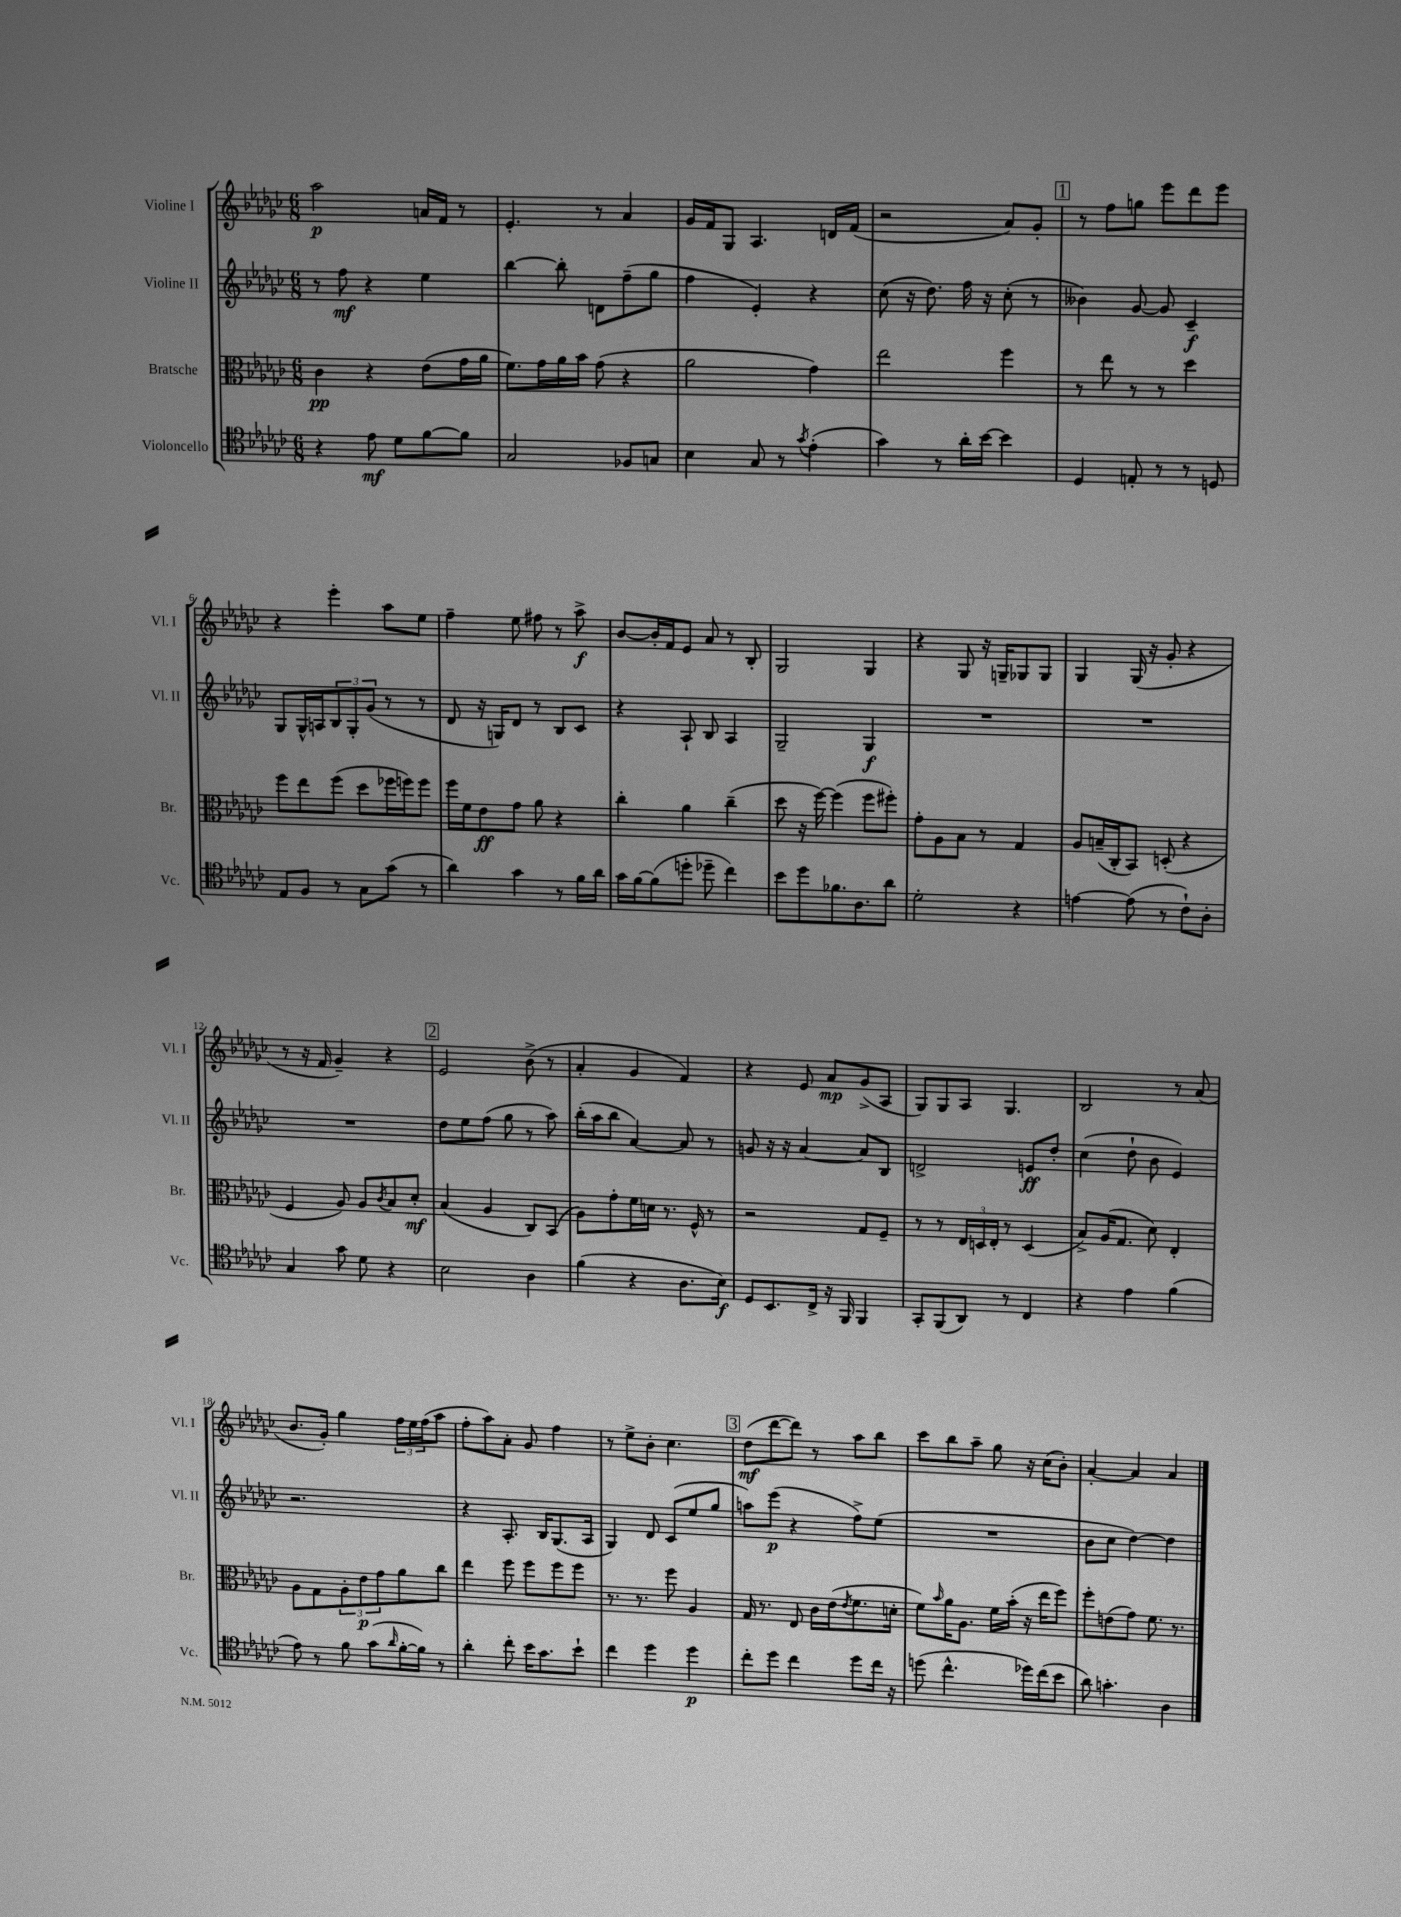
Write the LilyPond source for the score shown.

<<
\new StaffGroup <<
\new Staff = "s0" \with { instrumentName = "Violine I" shortInstrumentName = "Vl. I" } {
    \clef treble \key ges \major \numericTimeSignature \time 6/8
    aes''2\p a'16 f'16 r8 |
    ees'4.-. r8 aes'4 |
    ges'16 f'16 ges8 aes4. d'16 f'16( |
    r2 aes'8) ges'8-. |
    \mark \markup { \box "1" } r8 f''8 g''8 ees'''8 des'''8 ees'''8 |
    r4 ees'''4-. aes''8 ees''8 |
    f''4-- ees''8 fis''8 r8 aes''8->\f |
    bes'8~ bes'16-. f'16 ees'8 aes'8 r8 bes8-. |
    ges2 ges4 |
    r4 ges8 r16 g16-- ges8 ges8 |
    ges4 ges16( r16 ges'8-. r4 |
    r8 r16 f'16 ges'4--) r4 |
    \mark \markup { \box "2" } ees'2 bes'8->( r8 |
    aes'4-. ges'4 f'4) |
    r4 ees'8 aes'8\mp ges'8->( aes8 |
    ges8) ges8 aes8 ges4. |
    bes2 r8 aes'8( |
    bes'8. ges'16-.) ges''4 \tuplet 3/2 { f''16 ees''16 f''16( } aes''8 |
    f''8-. aes''8) aes'8-. ges'8 f''4 |
    r8 ees''8-> bes'8-. ces''4. |
    \mark \markup { \box "3" } des''8\mf( des'''8~ des'''8) r8 aes''8 bes''8 |
    ces'''8 bes''8 aes''8-- ges''8 r16 ces''16( bes'8-.) |
    aes'4~-. aes'4 aes'4 \bar "|." |
}
\new Staff = "s1" \with { instrumentName = "Violine II" shortInstrumentName = "Vl. II" } {
    \clef treble \key ges \major \numericTimeSignature \time 6/8
    r8 f''8\mf r4 ees''4 |
    bes''4~ bes''8-. d'8 f''8--( ges''8 |
    f''4 ees'4-.) r4 |
    ces''8( r16 des''8.) f''16 r16 ces''8-.( r8 |
    \mark \markup { \box "1" } beses'4) ges'8~ ges'8 ces'4--\f |
    ges8 ges16-^ a16 \tuplet 3/2 { bes8 ges8-. ges'8( } r8 r8 |
    des'8 r16 g16) des'8 r8 bes8 ces'8 |
    r4 aes8-! bes8 aes4 |
    ges2-- ges4\f |
    R2. |
    R2. |
    R2. |
    \mark \markup { \box "2" } des''8 ees''8 f''8( ges''8 r8 aes''8) |
    bes''16-.( aes''16 bes''8 aes'4~) aes'8 r8 |
    g'8 r16 r16 aes'4~ aes'8 bes8 |
    d'2-> e'8\ff des''8-. |
    ces''4( des''8-! bes'8 ees'4) |
    r2. |
    r4 aes8.-. bes16 ges8.( aes16 |
    ges4) des'8 ces'8( ees''8 ges''8 |
    \mark \markup { \box "3" } a''8) ees'''8\p( r4 f''8->) ees''8( |
    R2. |
    bes'8 ces''8 des''4~) des''4 \bar "|." |
}
\new Staff = "s2" \with { instrumentName = "Bratsche" shortInstrumentName = "Br." } {
    \clef alto \key ges \major \numericTimeSignature \time 6/8
    ces'4\pp r4 ees'8( ges'16 aes'16 |
    f'8.) ges'16 aes'16 bes'16 ges'8( r4 |
    aes'2 ges'4) |
    ees''2 f''4 |
    \mark \markup { \box "1" } r8 ees''8 r8 r8 des''4 |
    f''8 ees''8 f''8( des''8 fes''16 f''16) f''8 |
    f''16 f'16 ees'8\ff ges'8 aes'8 r4 |
    ces''4-. aes'4 ces''4--( |
    des''8 r16 f''16~) f''4( f''8 fis''8-.) |
    ges'8-. aes8 bes8 r8 ges4 |
    aes8 b16--( ces16-. bes,8) d8-.( r4 |
    f4 aes8) aes8 \acciaccatura { ces'8 } bes8 des'8-.\mf |
    \mark \markup { \box "2" } bes4( aes4 ces8) bes,8( |
    aes8) ges'8-. f'16 d'16 r8. f16-^ r8 |
    r2 ges8 f8-- |
    r8 r8 \tuplet 3/2 { ees16 d16 ees16-. } r8 d4( |
    bes8->) aes16( ges8. des'8) ees4-. |
    aes8 ges8 \tuplet 3/2 { aes8-. ees'8\p ges'8 } aes'8 ces''8 |
    ees''4 f''8 f''8 f''8 f''8 |
    r8. r8. f''8 aes4 |
    \mark \markup { \box "3" } ges16 r8. ees8 ces'16 ees'16( \acciaccatura { ees'8 } f'8. d'16-. |
    f'8) \grace { bes'16 } aes'16 aes8. f'16 bes'16-.( r16 ees''16 f''8) |
    f''8-. e'8( ges'8) f'8. r8. \bar "|." |
}
\new Staff = "s3" \with { instrumentName = "Violoncello" shortInstrumentName = "Vc." } {
    \clef tenor \key ges \major \numericTimeSignature \time 6/8
    r4 ees'8\mf des'8 f'8~ f'8 |
    ges2 fes8 g8 |
    bes4 ges8 r8 \acciaccatura { ges'8 } ees'4-.( |
    ges'4) r8 aes'16-. bes'16~ bes'4 |
    \mark \markup { \box "1" } des4 e8-. r8 r8 d8 |
    ees8 f8 r8 ges8 ges'8( r8 |
    aes'4) ges'4 r8 f'16 aes'16 |
    ges'16 f'16~ f'8( d''8-. des''8-- ces''4) |
    bes'8 des''8 fes'8. aes8. aes'8 |
    des'2-. r4 |
    e'4~ e'8( r8 ces'8-!) aes8-. |
    ges4 ges'8 des'8 r4 |
    \mark \markup { \box "2" } bes2 aes4 |
    f'4( r4 aes8. bes16\f) |
    des8 bes,8. ces16-> r16 f,16 f,4 |
    ges,8-. f,8( aes,8) r8 ces4 |
    r4 ees'4 f'4( |
    ees'8) r8 f'8 ges'8( \grace { aes'16 } f'16~-. f'16) r8 |
    aes'4-. ces''8-. bes'16 ges'8. bes'8-! |
    ces''4 des''4 des''4\p |
    \mark \markup { \box "3" } ces''8-. des''8 ces''4 des''8 ces''16 r16 |
    d''8( ces''4.-^ des''16) ces''16( bes'8 |
    aes'8) g'4.-. aes4 \bar "|." |
}
>>
>>
